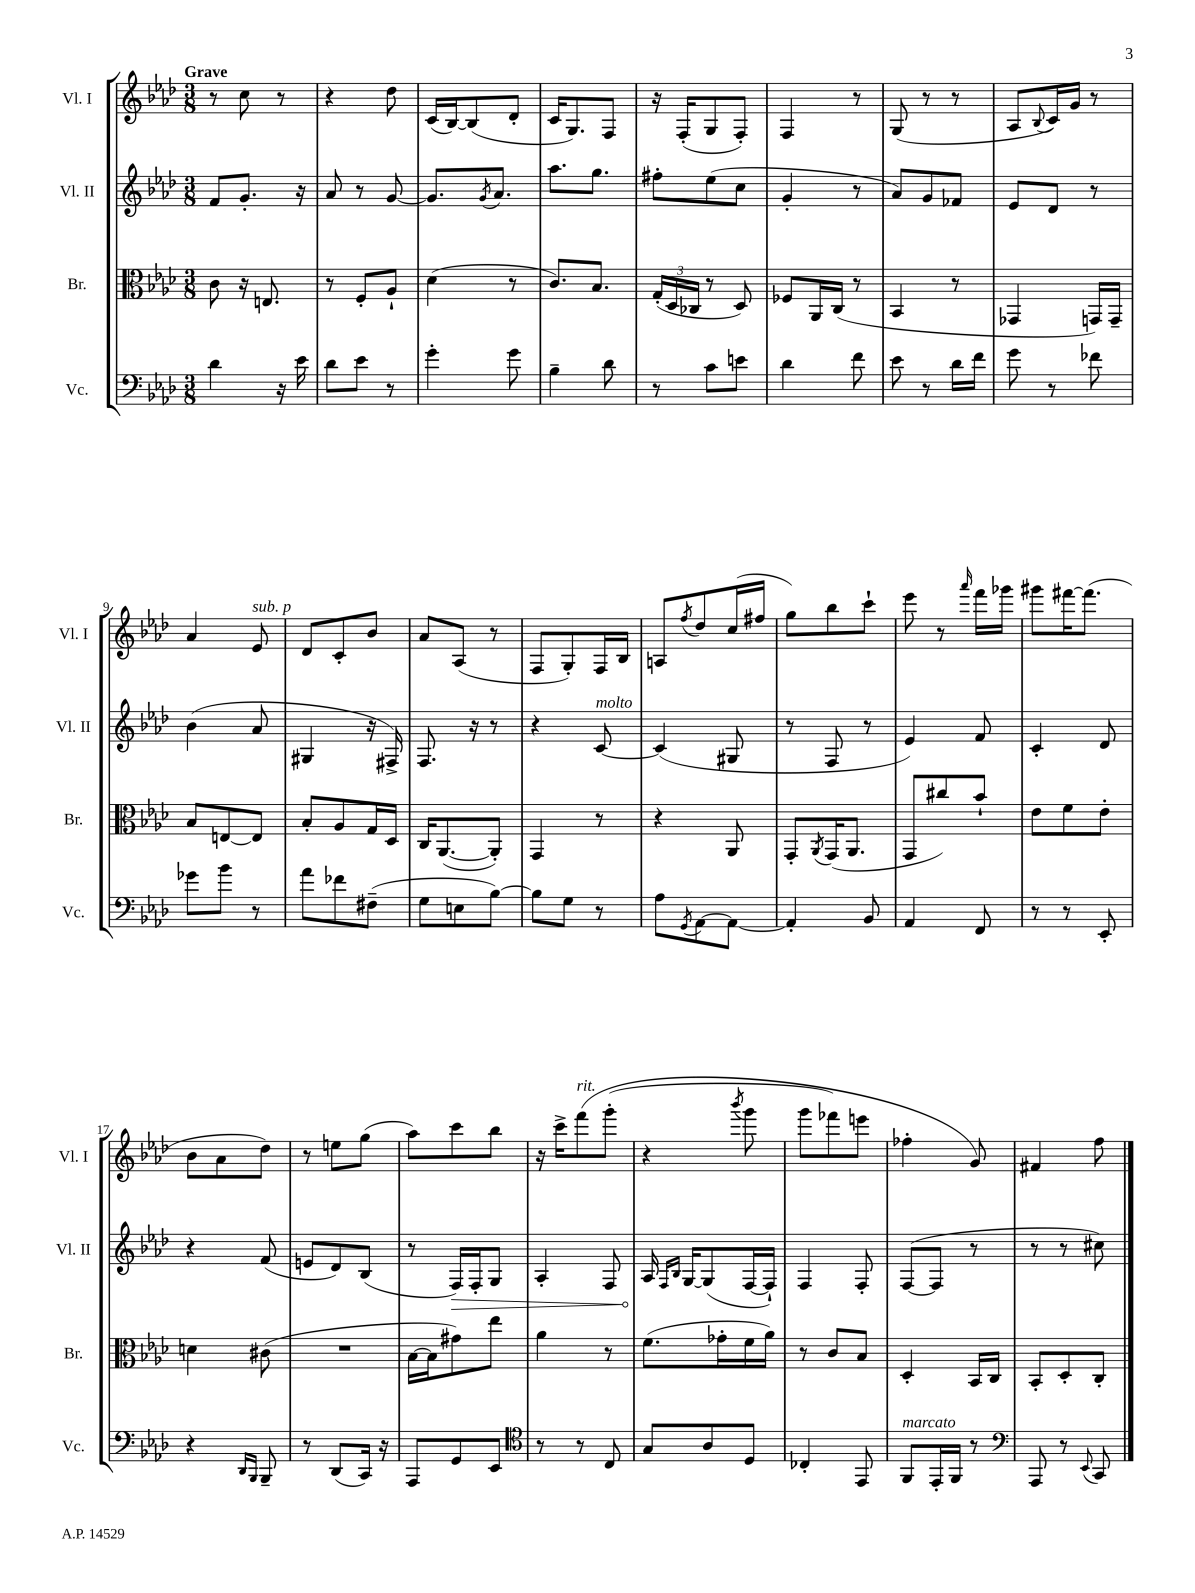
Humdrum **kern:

**kern	**kern	**kern	**kern
*staff4	*staff3	*staff2	*staff1
*clefF4	*clefC3	*clefG2	*clefG2
*k[b-e-a-d-]	*k[b-e-a-d-]	*k[b-e-a-d-]	*k[b-e-a-d-]
*M3/8	*M3/8	*M3/8	*M3/8
4d-	8c	8f	8r
.	16r	8.g'	8cc
.	8.E	.	.
16r	.	.	8r
16e-	.	16r	.
=	=	=	=
8d-	8r	8a-	4r
8e-	8F'	8r	.
8r	8A-`	[8g	8dd-
=	=	=	=
4g'	(4d-	8.g]	(16c
.	.	.	[16B-)
.	.	.	(8B-]
.	.	8qg	.
.	.	8.a-	.
8g	8r	.	8d-'
=	=	=	=
4B-~	8.c)	8.aa-	16c
.	.	.	8.G)
.	8.B-	8.gg	.
8d-	.	.	8F
=	=	=	=
8r	(24G'	8ff#'	16r
.	24D-	.	.
.	.	.	(16F'
.	24C-	.	.
8c	8r	(8ee-	8G
8e	8D-)	8cc	8F')
=	=	=	=
4d-	8F-	4g'	4F
.	16AA-	.	.
.	(16C	.	.
8f	8r	8r	8r
=	=	=	=
8e-	4BB-	8a-)	(8G
8r	.	8g	8r
16d-	8r	8f-	8r
16f	.	.	.
=	=	=	=
8g	4GG-	8e-	8A-
.	.	.	8qqB-
8r	.	8d-	16c)
.	.	.	16g
8f-	16GG)	8r	8r
.	16GG~	.	.
=	=	=	=
8g-	8B-	(4b-	4a-
8b-	[8E	.	.
8r	8E]	8a-	8e-
=	=	=	=
8a-	8B-'	4G#	8d-
8f-	8A-	.	8c'
(8F#~	16G	16r	8b-
.	16D-	16F#^)	.
=	=	=	=
8G	16C	8.F	8a-
.	([8.AA-	.	.
8E	.	.	(8A-
.	.	16r	.
[8B-)	8AA-'])	8r	8r
=	=	=	=
8B-]	4GG	4r	8F
8G	.	.	8G')
8r	8r	[8c	16F
.	.	.	16B-
=	=	=	=
8A-	4r	(4c]	8A
8qGG	.	.	8qff
[8AA-	.	.	8dd-
8AA-_	8AA-	8G#	(16cc
.	.	.	16ff#
=	=	=	=
4AA-']	8GG'	8r	8gg)
.	8qAA-	.	.
.	(16GG	8F	8bb-
.	8.AA-	.	.
8BB-	.	8r	8ccc`
=	=	=	=
4AA-	8GG	4e-)	8eee-
.	8cc#)	.	8r
.	.	.	16qqaaa-
8FF	8b-`	8f	16fff
.	.	.	16ggg-
=	=	=	=
8r	8e-	4c'	8ggg#
8r	8f	.	[16fff#
.	.	.	(8.fff#]
8EE-'	8e-'	8d-	.
=	=	=	=
4r	4d	4r	8b-
.	.	.	8a-
16qqDD-	.	.	.
16qqBBB-	.	.	.
8BBB-~	(8c#	(8f	8dd-)
=	=	=	=
8r	4.r	8e	8r
(8DD-	.	8d-)	8ee
16CC)	.	(8B-	(8gg
16r	.	.	.
=	=	=	=
8AAA-	[16B-	8r	8aa-)
.	16B-]	.	.
8GG	8g#)	16F)	8ccc
.	.	16F'	.
8EE-	8ee-	8G	8bb-
=	=	=	=
*clefC4	*	*	*
8r	4a-	4A-'	16r
.	.	.	16ccc^
8r	.	.	&(8fff
8C	8r	8F	(8ggg'
=	=	=	=
8G	(8.f	16A-	4r
.	.	16qqF	.
.	.	16qqB-	.
.	.	[16G	.
8A-	.	(8G]	.
.	16g-'	.	.
.	.	.	8qbbb-
8D-	16f	[16F	8ggg
.	16a-)	16F`])	.
=	=	=	=
4C-'	8r	4F	8ggg
.	8c	.	8fff-)
8EE-	8B-	8F'	8eee
=	=	=	=
8FF	4D-'	([8F	4ff-'
16EE-'	.	8F]	.
16FF	.	.	.
8r	16BB-	8r	8g&)
.	16C	.	.
=	=	=	=
*clefF4	*	*	*
8AAA-	8BB-'	8r	4f#
8r	8D-'	8r	.
8qqEE-	.	.	.
8CC	8C'	8cc#)	8ff
==	==	==	==
*-	*-	*-	*-
